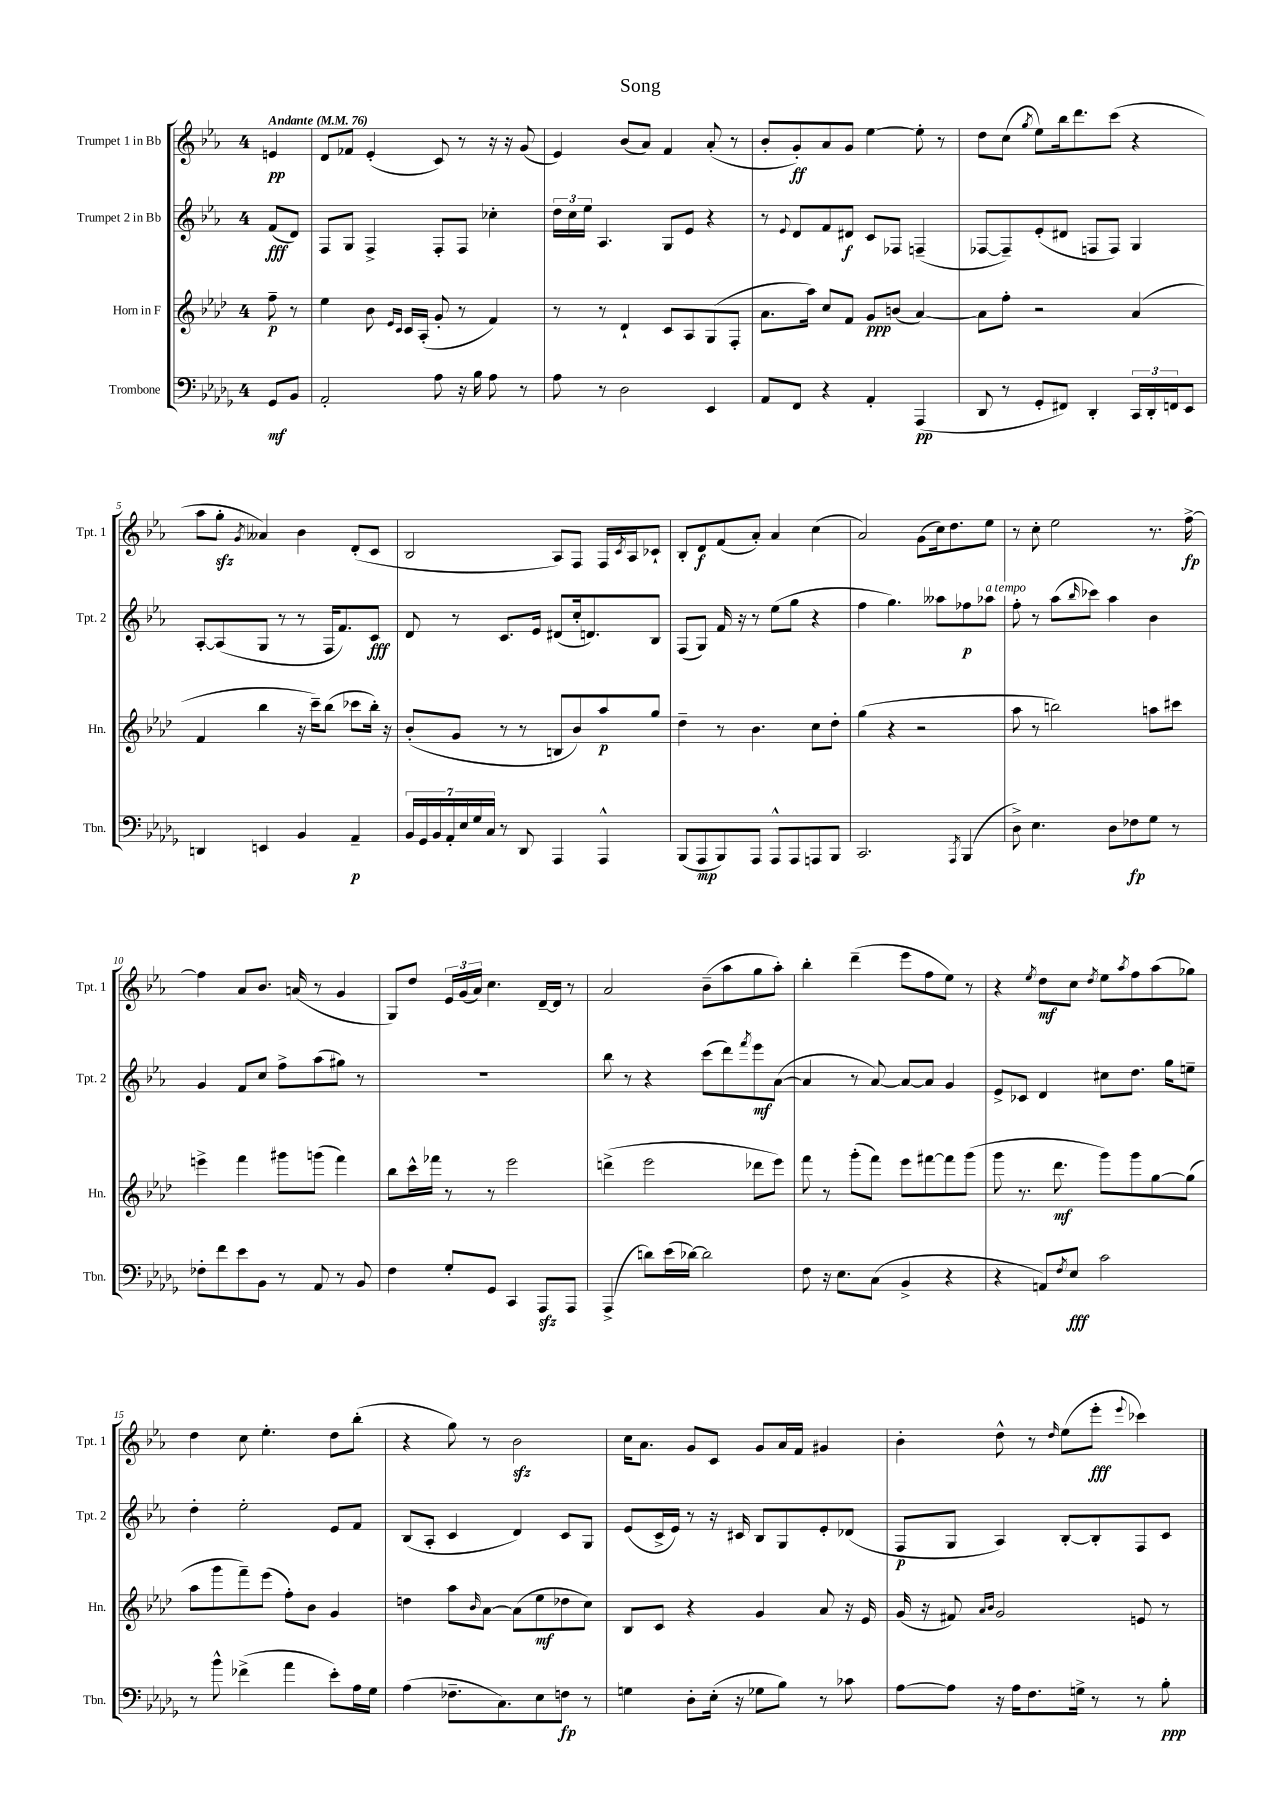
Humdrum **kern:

**kern	**kern	**kern	**kern
*staff4	*staff3	*staff2	*staff1
*clefF4	*clefG2	*clefG2	*clefG2
*k[b-e-a-d-g-]	*k[b-e-a-d-]	*k[b-e-a-]	*k[b-e-a-]
*M4/4	*M4/4	*M4/4	*M4/4
*MM76	*MM76	*MM76	*MM76
8GG-	8ff~	(8f	4e
8BB-	8r	8d)	.
=	=	=	=
2AA-'	4ee-	8F	8d
.	.	8G	8f-
.	8b-	4F^	(4e-'
.	16qqe-	.	.
.	16qqc	.	.
.	16c	.	.
.	(16A-'	.	.
8A-	8g'	8F'	8c)
16r	8r	8F	8r
16B-	.	.	.
8A-	4f)	4cc-'	16r
.	.	.	16r
8r	.	.	(8g
=	=	=	=
8A-	8r	24dd	4e-)
.	.	24cc	.
.	.	24ee-	.
8r	8r	4.A-	.
2D-	4d-`	.	(8b-
.	.	.	8a-)
.	8c	8G	4f
.	8A-	8e-	.
4EE-	(8G	4r	(8a-'
.	8F'	.	8r
=	=	=	=
8AA-	8.a-	8r	8b-'
.	.	8qqe-	.
8FF	.	8d	8g')
.	16aa-)	.	.
4r	8cc	8f	8a-
.	8f	8d#	8g
4AA-'	8g	8c	[4ee-
.	(8b	8F-	.
(4AAA-	[4a-)	(4F~	8ee-']
.	.	.	8r
=	=	=	=
8DD-	8a-]	[8F-	8dd
8r	8ff'	8F-~])	(8cc
.	.	.	8qgg
8GG-'	2r	(8e-'	8ee-)
8FF#)	.	8d#	16bb-
.	.	.	8.ddd
4DD-'	.	8F	.
.	.	8F)	(8ccc
24CC	(4a-	4G	4r
24DD-'	.	.	.
24FF	.	.	.
8EE-	.	.	.
=	=	=	=
4DD	4f	[8A-'	8aa-
.	.	(8A-]	8gg'
.	.	.	8qg
4EE	4bb-	8G	4a--)
.	.	8r	.
4BB-	16r	8r	4b-
.	16ccc~)	.	.
.	(8bb-	16F	.
.	.	8.f)	.
4AA-~	8ccc-	.	(8d'
.	16bb-')	8c	8c
.	16r	.	.
=	=	=	=
28BB-	(8b-'	8d	2B-
28GG-	.	.	.
28BB-	.	.	.
28AA-'	.	.	.
.	8g	8r	.
28E-	.	.	.
28G-	.	.	.
28C	.	.	.
8r	8r	8.c	.
8DD-	8r	.	.
.	.	16e-	.
4AAA-	8B	(8d#	8A-)
.	8b-)	16cc'	8F
.	.	8.d)	.
4AAA-^^	8aa-	.	16F
.	.	.	8qc
.	.	.	16A-
.	8gg	8B-	8c-`
=	=	=	=
(8BBB-	4dd-~	(8F	8B-'
8AAA-	.	8G)	8d
8BBB-)	8r	16f	(8f
.	.	16r	.
8AAA-	4.b-	8r	8a-')
8AAA-^^	.	(8ee-	4a-
8AAA-	.	8gg	.
8AAA	8cc	4r	(4cc
8BBB-	8dd-'	.	.
=	=	=	=
2.CC	(4gg	4ff	2a-)
.	4r	4.gg)	.
.	2r	.	(8g
.	.	8aa--	16cc)
.	.	.	8.dd
8qAAA-	.	.	.
(4BBB-	.	8ff-	.
.	.	8aa-	8ee-
=	=	=	=
8D-^)	8aa-	8ff'	8r
4.E-	8r	8r	8cc'
.	2bb)	(8aa-	2ee-
.	.	16qqbb-	.
.	.	8ccc-)	.
8D-	.	4aa-	.
8F-	.	.	.
8G-	8aa	4b-	8.r
8r	8ccc#	.	.
.	.	.	[16ff^
=	=	=	=
8F-'	4eee^	4g	4ff]
8f	.	.	.
8e-	4fff	8f	8a-
8BB-	.	8cc	8.b-
8r	8ggg#	8ff^	.
.	.	.	(16a
8AA-	(8ggg	(8aa-	8r
8r	4fff)	8gg#)	4g
8BB-	.	8r	.
=	=	=	=
4F	8bb-	1r	8G)
.	16ccc^^	.	8dd
.	16fff-	.	.
8G-'	8r	.	24e-
.	.	.	(24g
.	.	.	24a-)
8GG-	8r	.	4.cc
4CC	2eee-	.	.
8AAA-	.	.	[16d~
.	.	.	16d]
8AAA-	.	.	8r
=	=	=	=
(4AAA-^	(4ddd^	8bb-	2a-
.	.	8r	.
8d)	2eee-	4r	.
(16e-	.	.	.
[16d-)	.	.	.
2d-]	.	(8ccc	(8b-~
.	.	8ddd)	8aa-
.	.	8qfff	.
.	8ddd-	8eee-	8gg
.	8eee-)	([8a-	8aa-')
=	=	=	=
8F	8fff	4a-]	4bb-'
16r	8r	.	.
8.E-	.	.	.
.	(8ggg'	8r	(4ddd~
(8C	8fff)	[8a-)	.
4BB-^	8eee-	8a-_	8eee-
.	[8fff#	8a-]	8ff
4r	8fff#]	4g	8ee-)
.	(8ggg	.	8r
=	=	=	=
4r	8ggg	8e-^	4r
.	8.r	8c-	.
.	.	.	8qee-
8AA)	.	4d	8dd
.	8.ddd-	.	.
8qF	.	.	.
8E-	.	.	8cc
.	.	.	8qdd
2c	8ggg)	8cc#	8ee-
.	.	.	8qaa-
.	8ggg	8.dd	8ff
.	[8gg	.	(8aa-
.	.	16gg	.
.	(8gg]	8ee~	8gg-)
=	=	=	=
8r	8aa-	4dd'	4dd
8b-^^	8ggg	.	.
(4f-^	8fff~)	2ee-'	8cc
.	(8eee-	.	4.ee-'
4a-	8ff')	.	.
.	8b-	.	.
8e-')	4g	8e-	8dd
16A-	.	8f	(8bb-'
16G-	.	.	.
=	=	=	=
(4A-	4dd	(8B-	4r
.	.	8A-'	.
8.F-~	8aa-	4c	8gg)
.	16qqb-	.	.
.	[8a-	.	8r
8.C)	.	.	.
.	(8a-]	4d)	2b-
8E-	8ee-	.	.
8F	8dd-	8c	.
8r	8cc)	8G	.
=	=	=	=
4G	8B-	(8e-	16cc
.	.	.	8.a-
.	8c	16c^	.
.	.	16e-)	.
8D-'	4r	8r	8g
(16E-'	.	16r	8c
16r	.	16c#	.
8G-	4g	8B-	8g
8B-)	.	8G	16a-
.	.	.	16f
8r	8a-	8e-'	4g#
8c-	16r	(8d-	.
.	16e-	.	.
=	=	=	=
[8A-	(16g	8F	4b-'
.	16r	.	.
8A-]	8f#)	8G	.
.	16qqa-	.	.
.	16qqb-	.	.
16r	2g	4A-)	8dd^^
16A-	.	.	.
8.F	.	.	8r
.	.	.	16qqdd
.	.	[8B-'	(8ee-
16G^	.	.	.
8r	.	8B-']	8eee-'
.	.	.	8qqeee-
8r	8e	8F	4ccc-)
8B-'	8r	8c	.
==	==	==	==
*-	*-	*-	*-
